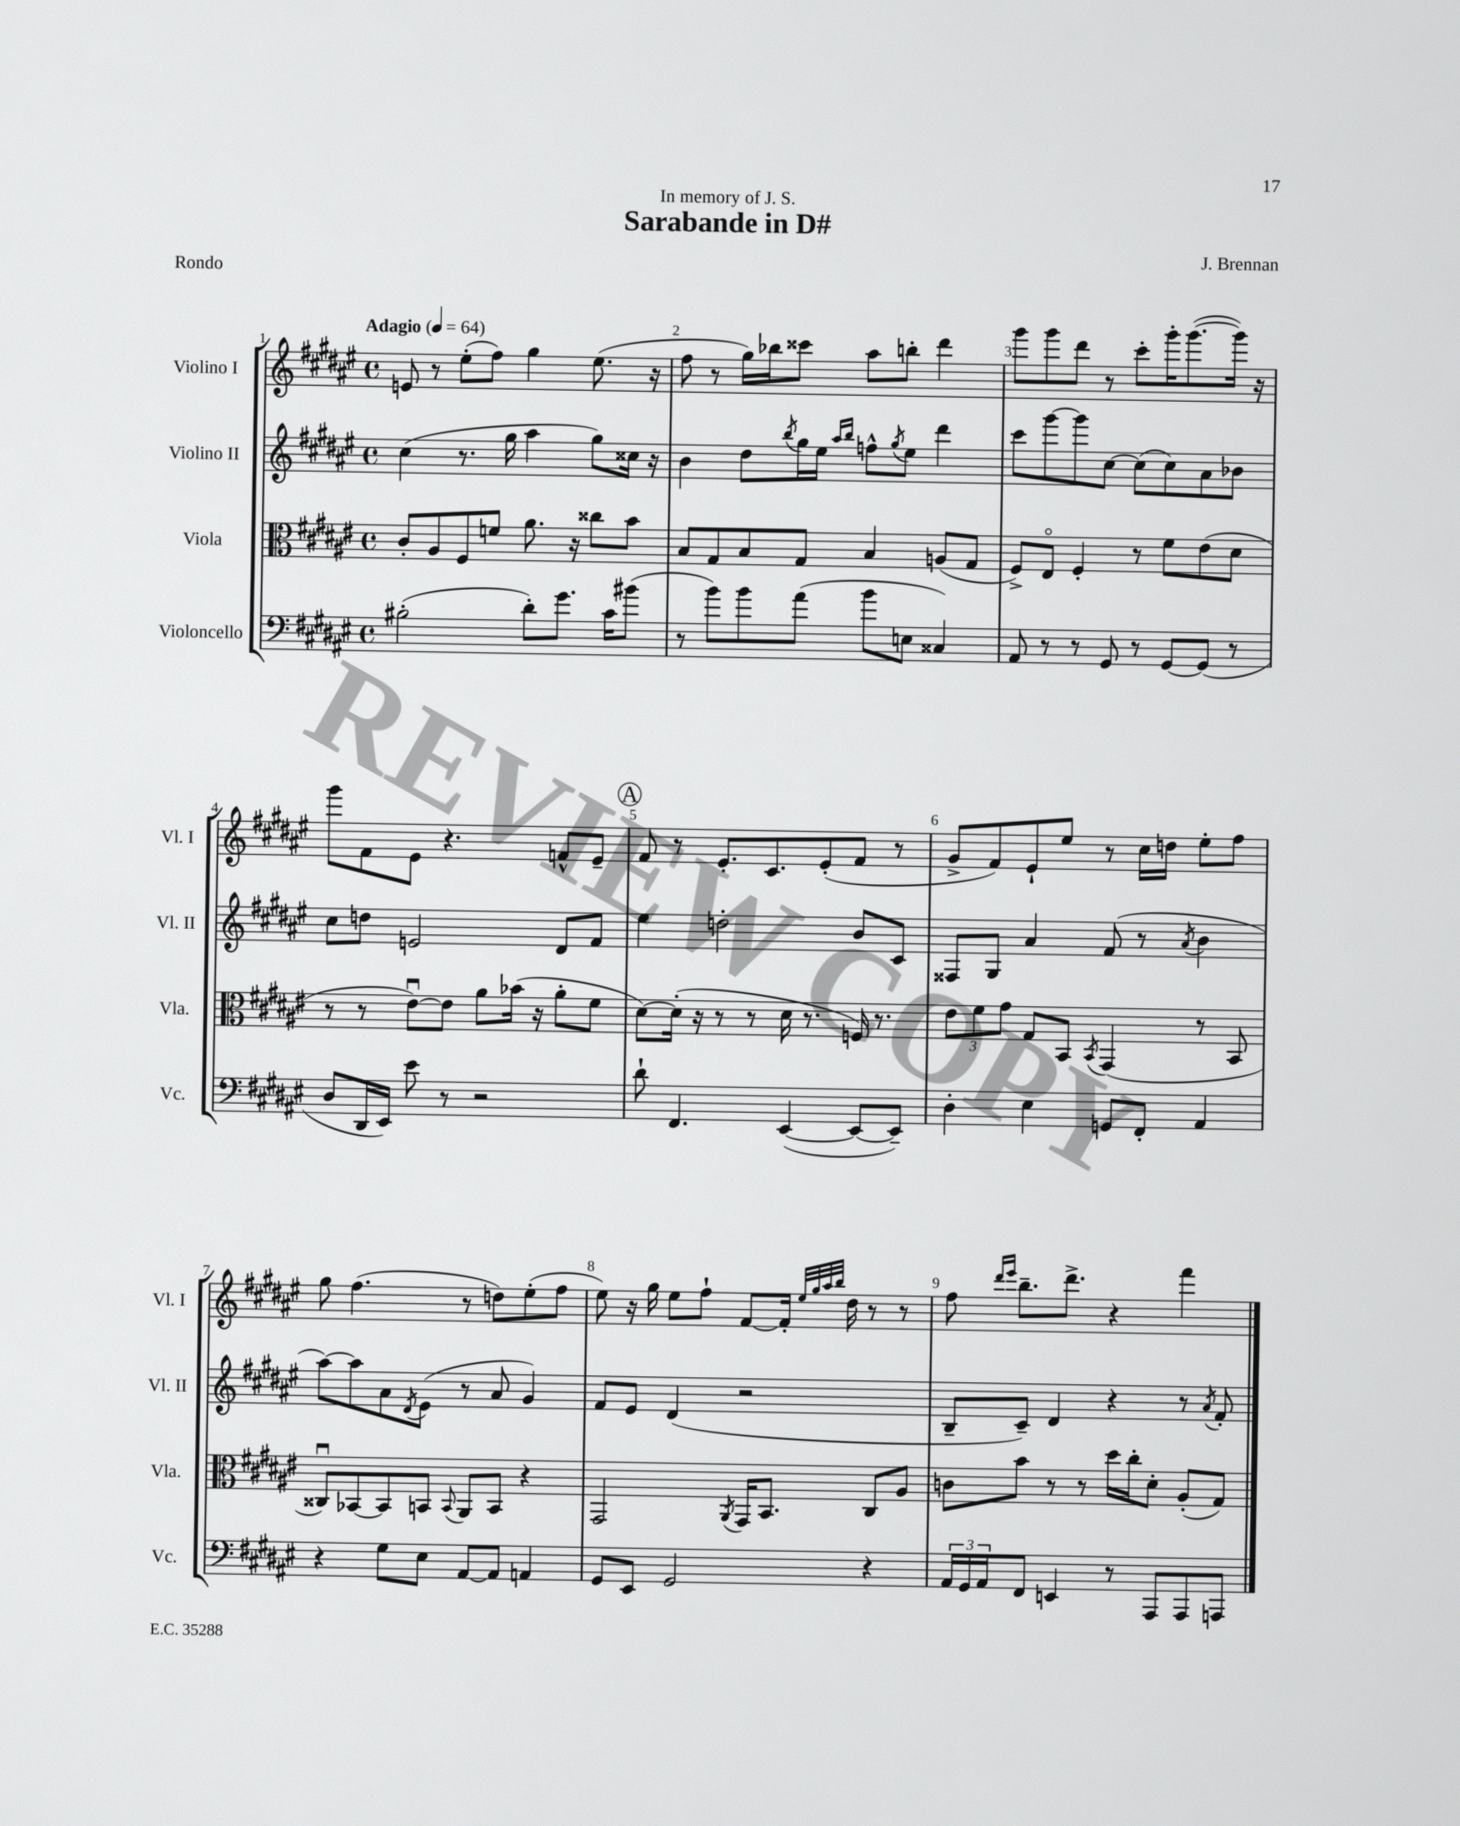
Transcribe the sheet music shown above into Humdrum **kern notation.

**kern	**kern	**kern	**kern
*part4	*part3	*part2	*part1
*staff4	*staff3	*staff2	*staff1
*I"Violoncello	*I"Viola	*I"Violino II	*I"Violino I
*I'Vc.	*I'Vla.	*I'Vl. II	*I'Vl. I
*clefF4	*clefC3	*clefG2	*clefG2
*k[f#c#g#d#a#e#]	*k[f#c#g#d#a#e#]	*k[f#c#g#d#a#e#]	*k[f#c#g#d#a#e#]
*M4/4	*M4/4	*M4/4	*M4/4
*met(c)	*met(c)	*met(c)	*met(c)
*MM64	*MM64	*MM64	*MM64
=1	=1	=1	=1
!	!	!	!LO:TX:a:B:t=Adagio
(2B#X'\	8c#'/L	(4cc#\	8en/
.	8A#/	.	8r
.	8F#/	8.r	(8ee#'\L
.	8fn/J	.	8ff#\J)
.	.	16gg#\	.
8d#'\L)	8.a#\	4aa#\	4gg#\
8.g#\J	.	.	.
.	16r	.	.
.	8cc##X\L	8gg#\L)	(8.ee#\
16c#\KL	.	.	.
(8b#X\J	8b\J	16cc##X\Jk	.
.	.	16r	16r
=2	=2	=2	=2
8r	8B/L	4b\	8ff#\
8b\L)	8G#/	.	8r
8b\	8B/	8dd#\L	16gg#\LL)
.	.	.	16bb-X\J
.	.	8qbb/	.
(8a#\J	8G#/J	16gg#\L	8ccc##X\J
.	.	16ee#\JJ	.
.	.	16qqaa#/LL	.
.	.	16qqbb/JJ	.
8b\L	4B/	8ffn^^\L	8aa#\L
.	.	8qgg#/	.
8En\J	.	8ee#\J	8bbn'\J
4C##X/)	(8An/L	4ddd#\	4ddd#\
.	8G#/J	.	.
=3	=3	=3	=3
8AA#/	8F#^/L)	8ccc#\L	8ggg#\L
8r	8E#/J	[8ggg#\	8ggg#\
8r	4F#'/	8ggg#\]	8ddd#\J
8GG#/	.	[8cc#\J	8r
8r	8r	(8cc#\L]	8ccc#'\L
[8GG#/L	8f#\L	8cc#\)	16ggg#'\K
.	.	.	([8.ggg#\
(8GG#/J]	(8e#\	8a#\	.
8r	8d#\J	8b-X\J	16ggg#\Jk])
.	.	.	16r
!!LO:LB:g=z
=4	=4	=4	=4
8D#/L	8r	8cc#\L	8ggg#\L
16DD#/L	8r	8ddn\J	8f#\
16EE#/JJ)	.	.	.
8e#\	[8e#u\L)	2en/	8e#\J
8r	8e#\J]	.	4.r
2r	8a#\L	.	.
.	(16b-X\Jk	.	.
.	16r	.	.
.	8a#'\L	8d#/L	8fn^^/L
.	8f#\J	8f#/J	8e#~/J
!!LO:REH:place=s1:t=A
=5	=5	=5	=5
8d#`\	[8d#\L)	4ee#\	8f#/
4.FF#/	(16d#'\Jk]	.	8r
.	16r	.	.
.	8r	2ddn'\	8.e#'/L
.	8r	.	.
.	.	.	8.c#/
([4EE#/	16d#\	.	.
.	8.r	.	.
.	.	.	(8e#'/
8EE#/L_	16Fn/)	8b/L	8f#/J
.	8.r	.	.
8EE#~/J])	.	8c#/J	8r
=6	=6	=6	=6
4D#'\	12e#\L	8F##X/L	8g#^/L
.	12f#\	.	.
.	.	8G#/J	8f#/)
.	12g#\J	.	.
4E#\	8G#/L	4a#/	8e#`/
.	8BB/J	.	8ee#/J
.	8qBB/	.	.
8GGn/L	(4GG#/	(8f#/	8r
8FF#'/J	.	8r	16cc#\LL
.	.	.	16ddn\JJ
.	.	8qa#/	.
4AA#/	8r	4b\	8ee#'\L
.	8BB/	.	8ff#\J
!!LO:LB:g=z
=7	=7	=7	=7
4r	8C##Xu/L)	[8aa#\L)	8gg#\
.	[8BB-X/	8aa#\]	(4.ff#\
8G#\L	8BB-/]	8a#\	.
.	.	8qd#/	.
8E#\J	8BBn/J	(8e#\J	.
.	8qqBB/	.	.
[8AA#/L	8AA#/L	8r	8r
8AA#/J]	8BB/J	8a#/	8ddn\L)
4AAn/	4r	4g#/)	(8ee#'\
.	.	.	8ff#\J
=8	=8	=8	=8
8GG#/L	2GG#/	8f#/L	8ee#\)
8EE#/J	.	8e#/J	16r
.	.	.	16gg#\
2GG#/	.	(4d#/	8ee#\L
.	.	.	8ff#`\J
.	8qAA#/	.	.
.	16GG#/KL	2r	[8f#/L
.	8.BB/J	.	.
.	.	.	16f#'/Jk]
.	.	.	32qqee#/LLL
.	.	.	32qqgg#/
.	.	.	32qqaa#/
.	.	.	32qqbb/JJJ
.	.	.	16dd#\
4r	8C#/L	.	8r
.	8A#/J	.	8r
=9	=9	=9	=9
24AA#/LL	8cn\L	8B~/L	8ff#\
24GG#/	.	.	.
24AA#/J	.	.	.
.	.	.	16qqddd#/LL
.	.	.	16qqeee#/JJ
8FF#/J	8b\J	8c#~/J)	8.bb~\L
4EEn/	8r	4d#/	.
.	.	.	8.ddd#^\J
.	8r	.	.
8r	16dd#\LL	4r	4r
.	16cc#'\J	.	.
8AAA#/L	8d#'\J	.	.
8AAA#/	(8A#'/L	8r	4fff#\
.	.	8qa#/	.
8AAAn/J	8G#/J)	8f#'/	.
==	==	==	==
*-	*-	*-	*-
